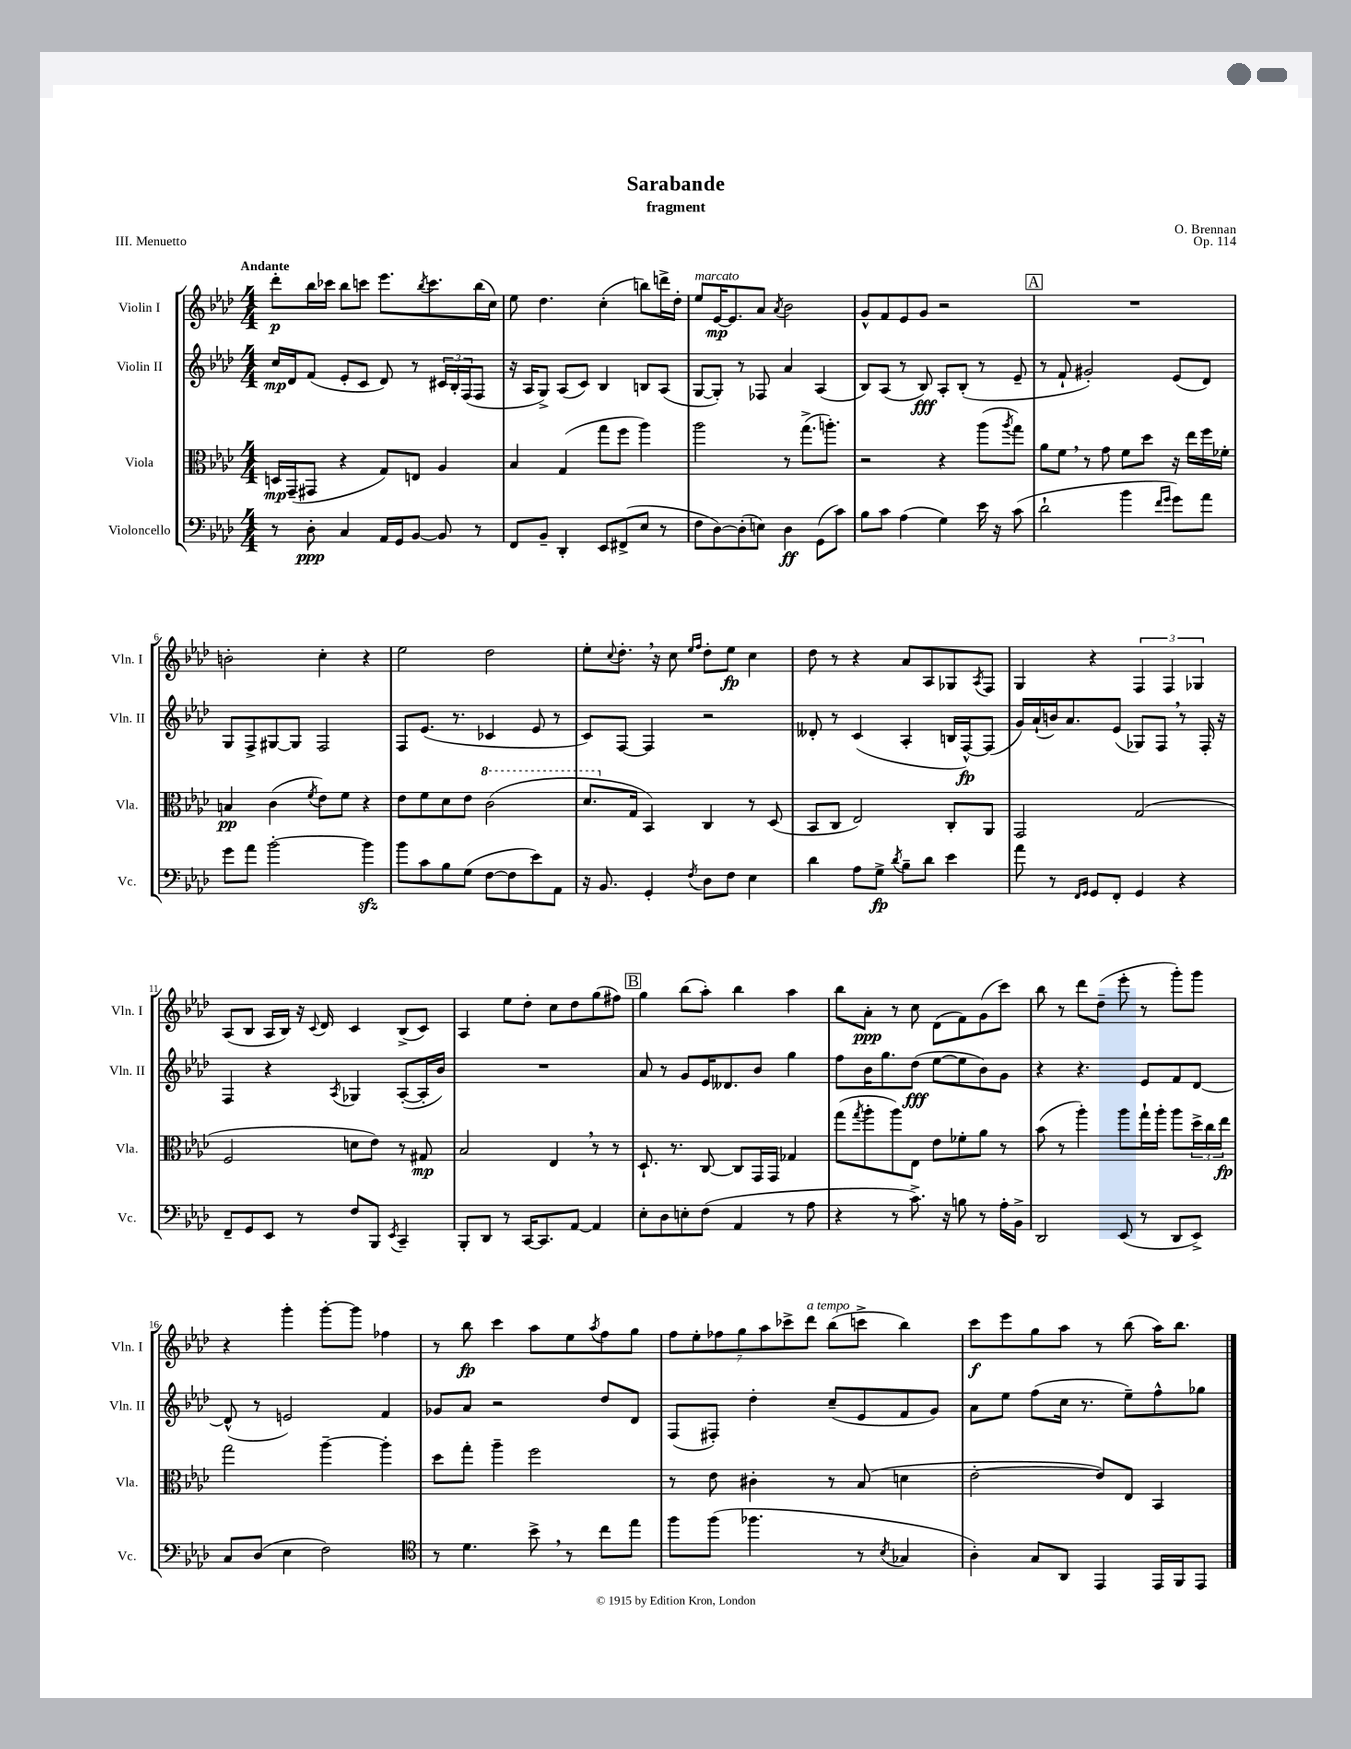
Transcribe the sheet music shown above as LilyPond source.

\header { title = "Sarabande" composer = "O. Brennan" subtitle = "fragment" opus = "Op. 114" piece = "III. Menuetto" }
<<
\new StaffGroup <<
\new Staff = "s0" \with { instrumentName = "Violin I" shortInstrumentName = "Vln. I" } {
    \clef treble \key aes \major \numericTimeSignature \time 4/4 \tempo "Andante"
    des'''8-.\p bes''16 ces'''16 bes''8 c'''8 ees'''8. \acciaccatura { bes''8 } c'''8. bes''16( c''16) |
    ees''8 des''4. c''4-.( b''8) d'''16-> des''16-. |
    ees''8^\markup { \italic "marcato" } ees'16~\mp ees'8. aes'8 \acciaccatura { aes'8 } bes'2 |
    g'8-^ f'8 ees'8 g'8 r2 |
    \mark \markup { \box "A" } R1 |
    b'2-. c''4-. r4 |
    ees''2 des''2 |
    ees''8-. \appoggiatura { c''8 } des''8.-. \breathe r16 c''8 \grace { ees''16 f''16 } des''8-. ees''8\fp c''4 |
    des''8 r8 r4 aes'8 aes8 ges8 \acciaccatura { aes8 } f8 |
    g4 r4 \tuplet 3/2 { f4 f4 ges4 } |
    aes8( bes8 aes16 bes16) r16 \appoggiatura { c'8 } des'16 c'4 bes8->( c'8) |
    aes4 ees''8 des''8-. c''8 des''8 g''8( fis''8) |
    \mark \markup { \box "B" } g''4 bes''8( aes''8-.) bes''4 aes''4 |
    bes''8 aes'8-.\ppp r8 c''8 des'8( f'8) g'8( c'''8) |
    bes''8 r8 des'''8 des''8--( ees'''8-. r8 g'''8-.) g'''8 |
    r4 g'''4-. g'''8~-. g'''8 fes''4 |
    r8 bes''8\fp c'''4 aes''8 ees''8 \acciaccatura { aes''8 } f''8 g''8 |
    \tuplet 7/4 { f''8 ees''8-. fes''8 g''8 aes''8 ces'''8-> des'''8^\markup { \italic "a tempo" } } bes''8( c'''8-> bes''4) |
    c'''8\f ees'''8 g''8 aes''8 r8 bes''8( aes''16) bes''8. \bar "|." |
}
\new Staff = "s1" \with { instrumentName = "Violin II" shortInstrumentName = "Vln. II" } {
    \clef treble \key aes \major \numericTimeSignature \time 4/4
    c''16\mp des'16 f'8( ees'8-. c'8 des'8) r8 \tuplet 3/2 { cis'16 bes16-. f16( } f8 |
    r16 aes16 g8->) aes8( c'8) bes4 b8 aes8( |
    g8~ g8-.) r8 fes8 aes'4 aes4( |
    bes8) aes8( r8 bes8\fff) aes8-. bes8-.( r8 ees'8-- |
    \mark \markup { \box "A" } r8 f'8-! gis'2-.) ees'8( des'8) |
    g8 f8-> gis8~ gis8 f2 |
    f8 ees'8.( r8. ces'4 ees'8 r8 |
    c'8) f8~ f4 r2 |
    deses'8-. r8 c'4( aes4-. b16 f16~-^\fp) f8( |
    g'16) aes'16-!( b'16) aes'8. ees'8( ges8) f8 \breathe r8 f16-. r16 |
    f4 r4 \acciaccatura { aes8 } ges4 aes8~-.( aes16-. bes'16) |
    R1 |
    \mark \markup { \box "B" } aes'8 r8 g'8 ees'16 deses'8. bes'8 g''4 |
    f''8 bes'16 g''8. des''8\fff( ees''8~ ees''8 bes'8) g'8 |
    r4 r4. ees'8 f'8 des'8~ |
    des'8-^( r8 e'2) f'4 |
    ges'8 aes'8 r2 des''8 des'8 |
    f8( fis8-.) des''4-. c''8--( ees'8 f'8 g'8) |
    aes'8 ees''8 f''8( c''16 r8. ees''8--) f''8-^ ges''8 \bar "|." |
}
\new Staff = "s2" \with { instrumentName = "Viola" shortInstrumentName = "Vla." } {
    \clef alto \key aes \major \numericTimeSignature \time 4/4
    d16\mp g,16--( gis,8 r4 g8) e8 aes4 |
    bes4 g4( g''8 f''8 aes''4) |
    aes''2 r8 g''8.->( a''8.-.) |
    r2 r4 aes''8( \acciaccatura { aes''8 } g''8) |
    \mark \markup { \box "A" } aes'8 f'8 \breathe r8 g'8 f'8 des''8 r16 ees''16 f''16 fes'16-. |
    b4\pp c'4( \acciaccatura { f'8 } ees'8) f'8 r4 |
    ees'8 f'8 des'8 ees'8 \ottava #1 c''2( |
    des''8. \ottava #0 g16 bes,4) c4 r8 des8( |
    bes,8 c8 ees2) c8-. aes,8 |
    g,2 g2( |
    f2 d'8 ees'8) r8 gis8\mp |
    bes2 ees4 \breathe r8 r8 |
    \mark \markup { \box "B" } des8.-! r8. c8~ c8 g,16 g,16 ges4 |
    g''8( \acciaccatura { g''8 } aes''8-. aes''8) ees8 ees'8 fes'8-. aes'8 r8 |
    bes'8( r8 aes''4-.) aes''8 g''16-! aes''16-. aes''8 \tuplet 3/2 { des''16-> c''16 ees''16\fp } |
    g''2 aes''4~-- aes''4-. |
    des''8 g''8-. aes''4-- f''2 |
    r8 ees'8 cis'4-. r8 bes8( d'4 |
    ees'2~-. ees'8) ees8 bes,4 \bar "|." |
}
\new Staff = "s3" \with { instrumentName = "Violoncello" shortInstrumentName = "Vc." } {
    \clef bass \key aes \major \numericTimeSignature \time 4/4
    r8 des8-.\ppp c4 aes,16 g,16 bes,8~ bes,8 r8 |
    f,8 bes,8-- des,4-. ees,8 fis,8->( ees8 r8 |
    f8 des8~) des8-.( e8) des4\ff g,8( c'8) |
    bes8 c'8 aes4( g4) ees'16 r16 c'8( |
    \mark \markup { \box "A" } des'2-! bes'4 \grace { f'16 g'16 } g'8) aes'8 |
    g'8 aes'8 bes'2~-. bes'4\sfz |
    bes'8 c'8 bes8 g8( f8~ f8 ees'8) aes,8 |
    r16 bes,8. g,4-. \acciaccatura { f8 } des8 f8 ees4 |
    des'4 aes8 g8->\fp \acciaccatura { des'8 } bes8-- des'8 ees'4 |
    aes'8 r8 \grace { f,16 g,16 } g,8 f,8-. g,4 r4 |
    f,8-- g,8 ees,8 r8 f8 bes,,8 \acciaccatura { ees,8 } c,4-- |
    bes,,8-. des,8 r8 c,16~ c,8. aes,8~ aes,4 |
    \mark \markup { \box "B" } ees8-. des8 e8-. f8( aes,4 r8 aes8 |
    r4 r8 c'8.->) r16 b8 r8 aes16-. bes,16-> |
    des,2 ees,8( r8 des,8 ees,8->) |
    c8 des8( ees4 f2) |
    \clef tenor r8 des'4. bes'8-> \breathe r8 c''8 ees''8 |
    f''8 f''8( fes''4. r8 \acciaccatura { bes8 } ges4 |
    aes4-.) g8 aes,8 ees,4 ees,16 f,16 ees,8 \bar "|." |
}
>>
>>
